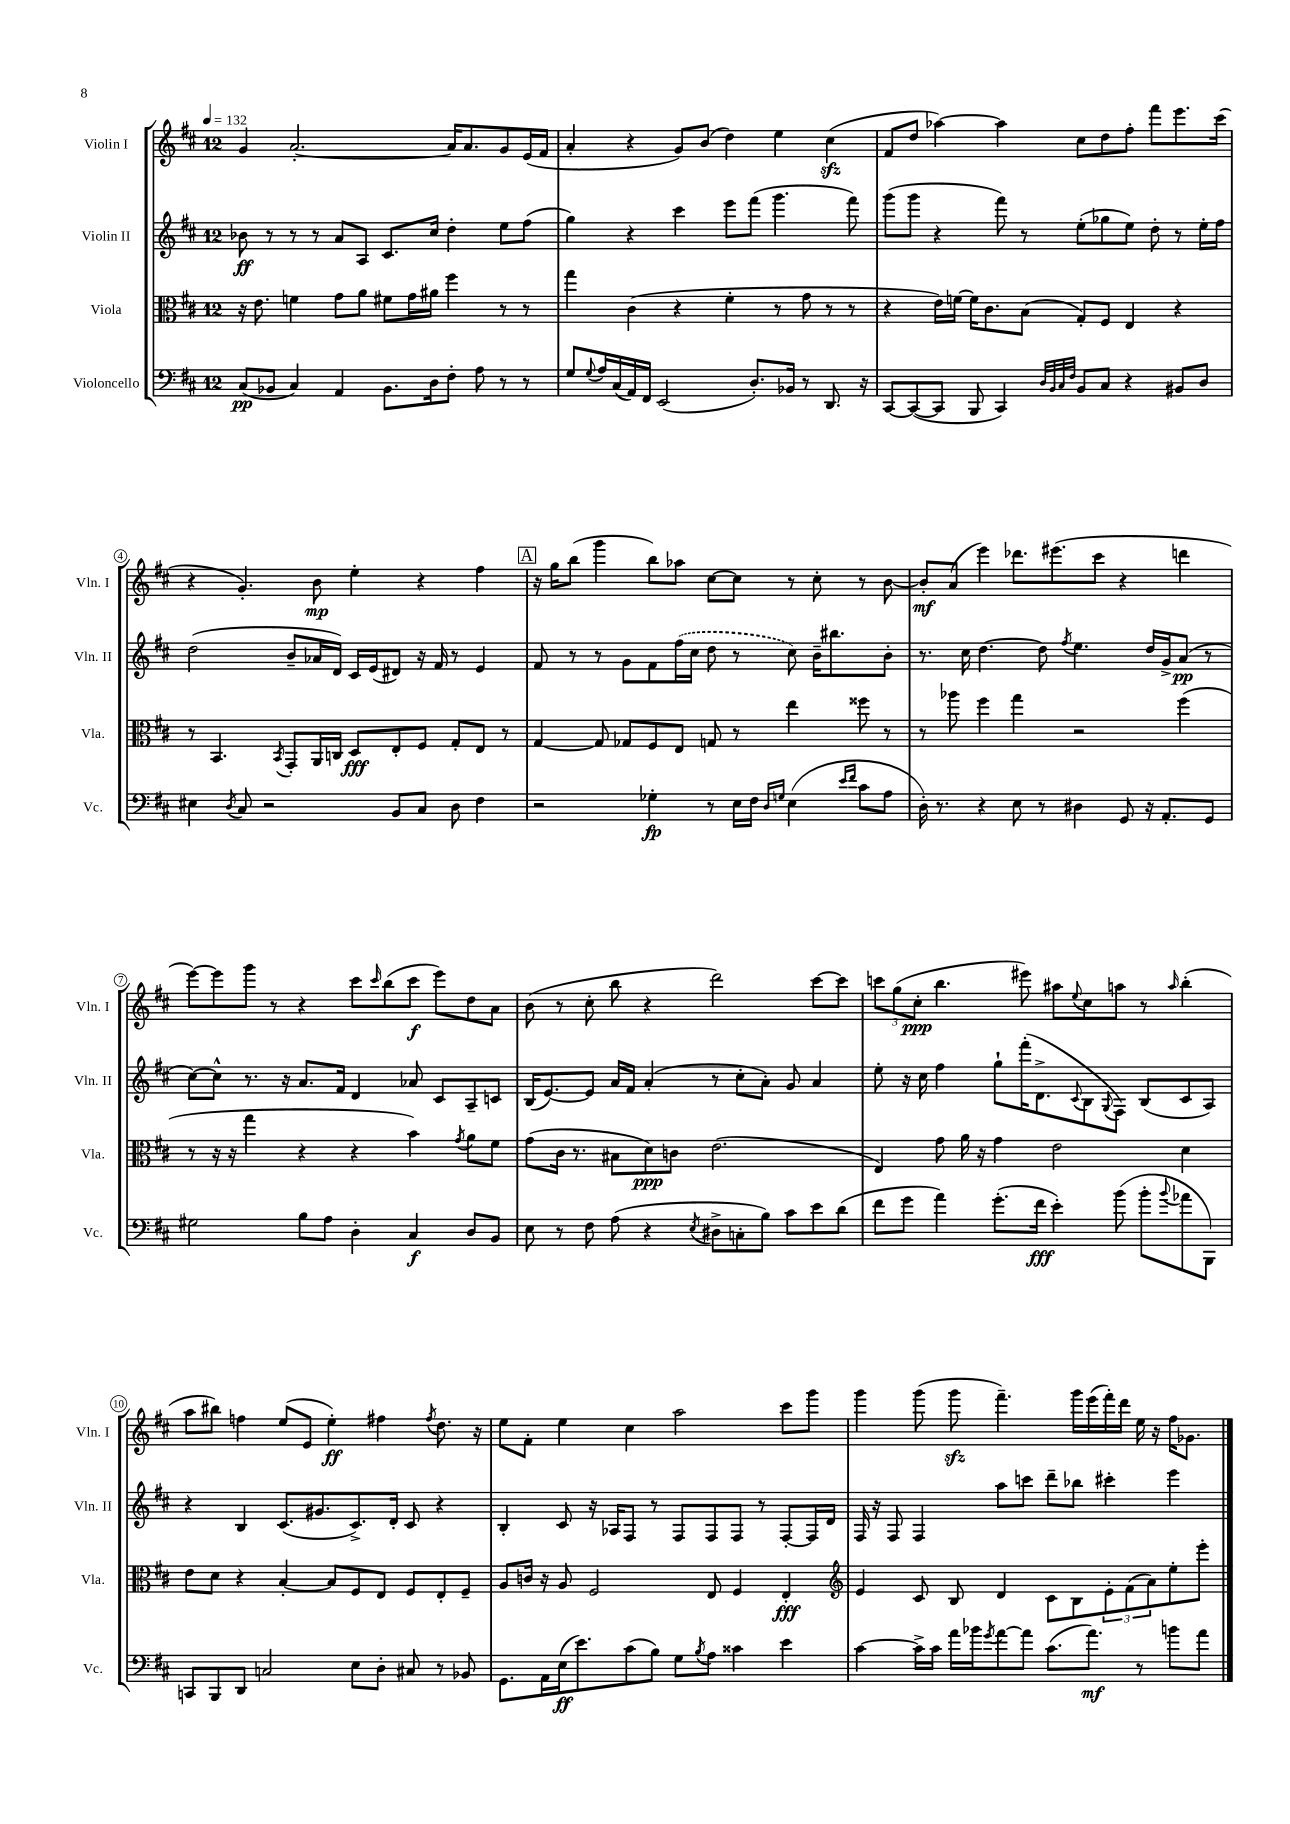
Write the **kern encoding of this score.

**kern	**kern	**kern	**kern
*staff4	*staff3	*staff2	*staff1
*clefF4	*clefC3	*clefG2	*clefG2
*k[f#c#]	*k[f#c#]	*k[f#c#]	*k[f#c#]
*M12/8	*M12/8	*M12/8	*M12/8
*MM132	*MM132	*MM132	*MM132
(8C#/L	16r	8b-\	4g/
.	8.e\	.	.
8BB-/J	.	8r	.
4C#/)	4f\	8r	[2.a'/
.	.	8r	.
4AA/	8g\L	8a/L	.
.	8a\J	8A/J	.
8.BB-\L	8f#\L	8.c#/L	.
.	16g\L	.	.
16D\k	16a#\JJ	16cc#/Jk	.
8F#'\J	4ff#\	4dd'\	16a/]LK
.	.	.	8.a/
8A\	.	.	.
8r	8r	8ee\L	8g/
8r	8r	(8ff#\J	(16e/L
.	.	.	16f#/JJ
=	=	=	=
8G/L	4gg\	4gg\)	4a'/
8qqG/	.	.	.
16A/L	.	.	.
(16C#/	.	.	.
16AA/)	(4c#\	4r	4r
16FF#/JJ	.	.	.
(2EE/	.	.	.
.	4r	4ccc#\	8g/L)
.	.	.	(8b/J
.	4f#'\	8eee\L	4dd\)
8.D'/L)	.	(8fff#\J	.
.	8r	4.ggg\	4ee\
16BB-/Jk	.	.	.
8r	8g\	.	.
8.DD/	8r	.	(4cc#\
.	8r	8fff#\)	.
16r	.	.	.
=	=	=	=
[8CC#/L	4r	(8ggg\L	8f#/L
(8CC#/_	.	8ggg\J	8dd/J
8CC#/]J	16e\LL)	4r	[4aa-\)
.	[16f\JJ	.	.
8BBB/	16f\]LK	.	.
.	8.c#\	.	.
4CC#/)	.	8fff#\)	4aa-\]
.	(8B\J	8r	.
32qqD/LLL	.	.	.
32qqBB/	.	.	.
32qqC#/	.	.	.
32qqF#/JJJ	.	.	.
8BB/L	8G'/L)	(8ee'\L	8cc#\L
8C#/J	8F#/J	8gg-\	8dd\
4r	4E/	8ee\J)	8ff#'\J
.	.	8dd'\	8fff#\L
8BB#/L	4r	8r	8.eee\
8D/J	.	16ee'\LL	.
.	.	16ff#\JJ	(16ccc#\Jk
=	=	=	=
4E#\	8r	(2dd\	4r
.	4.BB/	.	.
8qD/	.	.	.
8C#/	.	.	4.g'/)
2r	.	.	.
.	8qBB/	.	.
.	8GG'/L	8b~/L	.
.	16AA/L	16a-/L	8b\
.	16C/JJ	16d/JJ)	.
.	8D/L	16c#/LL	4ee'\
.	.	(16e/J	.
8BB/L	8E'/	8d#/J)	.
8C#/J	8F#/J	16r	4r
.	.	16f#/	.
8D\	8G'/L	8r	.
4F#\	8E/J	4e/	4ff#\
.	8r	.	.
=	=	=	=
2r	[4G/	8f#/	16r
.	.	.	16gg\LK
.	.	8r	(8bb\J
.	8G/]	8r	4ggg\
.	8G-/L	8g\L	.
4G-'\	8F#/	8f#\	8bb\L)
.	8E/J	(16ff#\L	8aa-\J
.	.	16cc#\JJ	.
8r	8G/	8dd\	[8cc#\L
16E\LL	8r	8r	8cc#\]J
16F#\JJ	.	.	.
16qqD/LL	.	.	.
16qqG/JJ	.	.	.
(4E\	4ee\	8cc#\)	8r
.	.	16b~\LK	8cc#'\
.	.	8.bb#\	.
16qqe/LL	.	.	.
16qqf#/JJ	.	.	.
8c#\L	8ff##\	.	8r
8A\J	8r	8b'\J	[8b\
=	=	=	=
16D'\)	8r	8.r	8b'/]L
8.r	.	.	.
.	8aa-\	.	(8a/J
.	.	16cc#\	.
4r	4ff#\	[4.dd\	4eee\)
8E\	4gg\	.	8.ddd-\L
8r	.	8dd\]	.
.	.	.	(8.eee#\
.	.	8qff#/	.
4D#\	2r	4.ee\	.
.	.	.	8ccc#\J
8GG/	.	.	4r
16r	.	16dd/LL	.
8.AA'/L	.	16g^/J	.
.	(4ff#\	(8a/J	4ddd\
8GG/J	.	8r	.
=	=	=	=
2G#\	8r	[8cc#\L)	[8eee\L)
.	16r	8cc#^^\]J	8eee\]
.	16r	.	.
.	4gg\	8.r	8ggg\J
.	.	.	8r
.	.	16r	.
8B\L	4r	8.a/L	4r
8A\J	.	.	.
.	.	16f#/Jk	.
4D'\	4r	4d/	8ccc#\L
.	.	.	16qqccc#/
.	.	.	(8bb\
4C#/	4b\)	8a-/	8ccc#\J
.	.	8c#/L	8eee\L)
.	8qg/	.	.
8D/L	8a\L	8A~/	8dd\
8BB/J	8f#\J	8c/J	8a\J
=	=	=	=
8E\	(8g\L	(16B/LK	(8b\
.	.	[8.e/)	.
8r	16c#\Jk	.	8r
.	8.r	.	.
8F#\	.	8e/]J	8cc#'\
(8A\	8B#\L	16a/LL	8bb\
.	.	16f#/JJ	.
4r	8d\)	(4a'/	4r
.	8c\J	.	.
8qE/	.	.	.
8D#^\L	(2.e\	8r	2ddd\)
8C'\	.	8cc#'\L	.
8B\J)	.	8a'\J)	.
8c#\L	.	8g/	.
8e\	.	4a/	[8ccc#\L
(8d\J	.	.	8ccc#\]J
=	=	=	=
8f#\L	4E/)	8ee'\	12ccc\L
.	.	.	(12gg\
8g\J	.	16r	.
.	.	.	12cc#'\J
.	.	16cc#\	.
4a\)	8g\	4ff#\	4.bb\
.	16a\	.	.
.	16r	.	.
(8.g'\L	4g\	8gg`\L	.
.	.	(16fff#'\K	8eee#\)
16f#\Jk	.	8.d^\	.
4e'\)	2e\	.	8aa#\L
.	.	8qqc#/	8qqee/
.	.	8B\	8cc#\
.	.	8qqG/	.
(8b\	.	8F#\J)	8aa\J
8b'\L	.	(8B/L	8r
8qqb/	.	.	16qqaa/
8a-\	4d\	8c#/	(4bb'\
8BBB\J)	.	8A/J)	.
=	=	=	=
8CC/L	8e\L	4r	8aa\L
8BBB/	8d\J	.	8bb#\J)
8DD/J	4r	4B/	4ff\
2C/	.	.	.
.	[4B'/	(8.c#/L	(8ee/L
.	.	.	8e/J
.	.	8.g#/	.
.	8B/]L	.	4ee'\)
8E\L	8F#/	8.c#^/)	.
8D'\J	8E/J	.	4ff#\
.	.	16d'/Jk	.
8C#/	8F#/L	8c#/	.
.	.	.	8qff#/
8r	8E'/	4r	8.dd\
8BB-/	8F#~/J	.	.
.	.	.	16r
=	=	=	=
8.GG\L	8A/L	4B'/	8ee\L
.	16c/Jk	.	8f#'\J
16AA\L	16r	.	.
(16E\J	8A/	8c#/	4ee\
8.e\)	.	.	.
.	2F#/	16r	.
.	.	16A-/LK	.
(8c#\	.	8F#/J	4cc#\
8B\J)	.	8r	.
8G\L	.	8F#/L	2aa\
8qB/	.	.	.
8A\J	8E/	8F#/	.
4c##\	4F#/	8F#/J	.
.	.	8r	.
4e\	4E'/	[8F#'/L	8ccc#\L
.	.	16F#/]L	8ggg\J
.	.	16d/JJ	.
=	=	=	=
*	*clefG2	*	*
[4c#\	4e/	16F#/	4ggg\
.	.	16r	.
.	.	8F#/	.
16c#^\]LL	8c#/	4F#/	(8ggg\
16c#\JJ	.	.	.
16a\LL	8B/	.	8ggg\
16b-\J	.	.	.
8qg/	.	.	.
[8a\	4d/	8aa\L	4.fff#~\)
8a\]J	.	8ccc\J	.
(8.c#\L	8c#\L	8ddd~\L	.
.	8B\	8bb-\J	16ggg\LL
8.a\J)	.	.	(16eee\
.	12e'\	4ccc#'\	16fff#'\)
.	.	.	16ddd\JJ
.	(12f#\	.	.
8r	.	.	16ee\
.	12a\)	.	.
.	.	.	16r
8b\L	8ee'\	4eee\	16ff#\LK
.	.	.	8.g-\J
8a\J	8eee'\J	.	.
==	==	==	==
*-	*-	*-	*-
